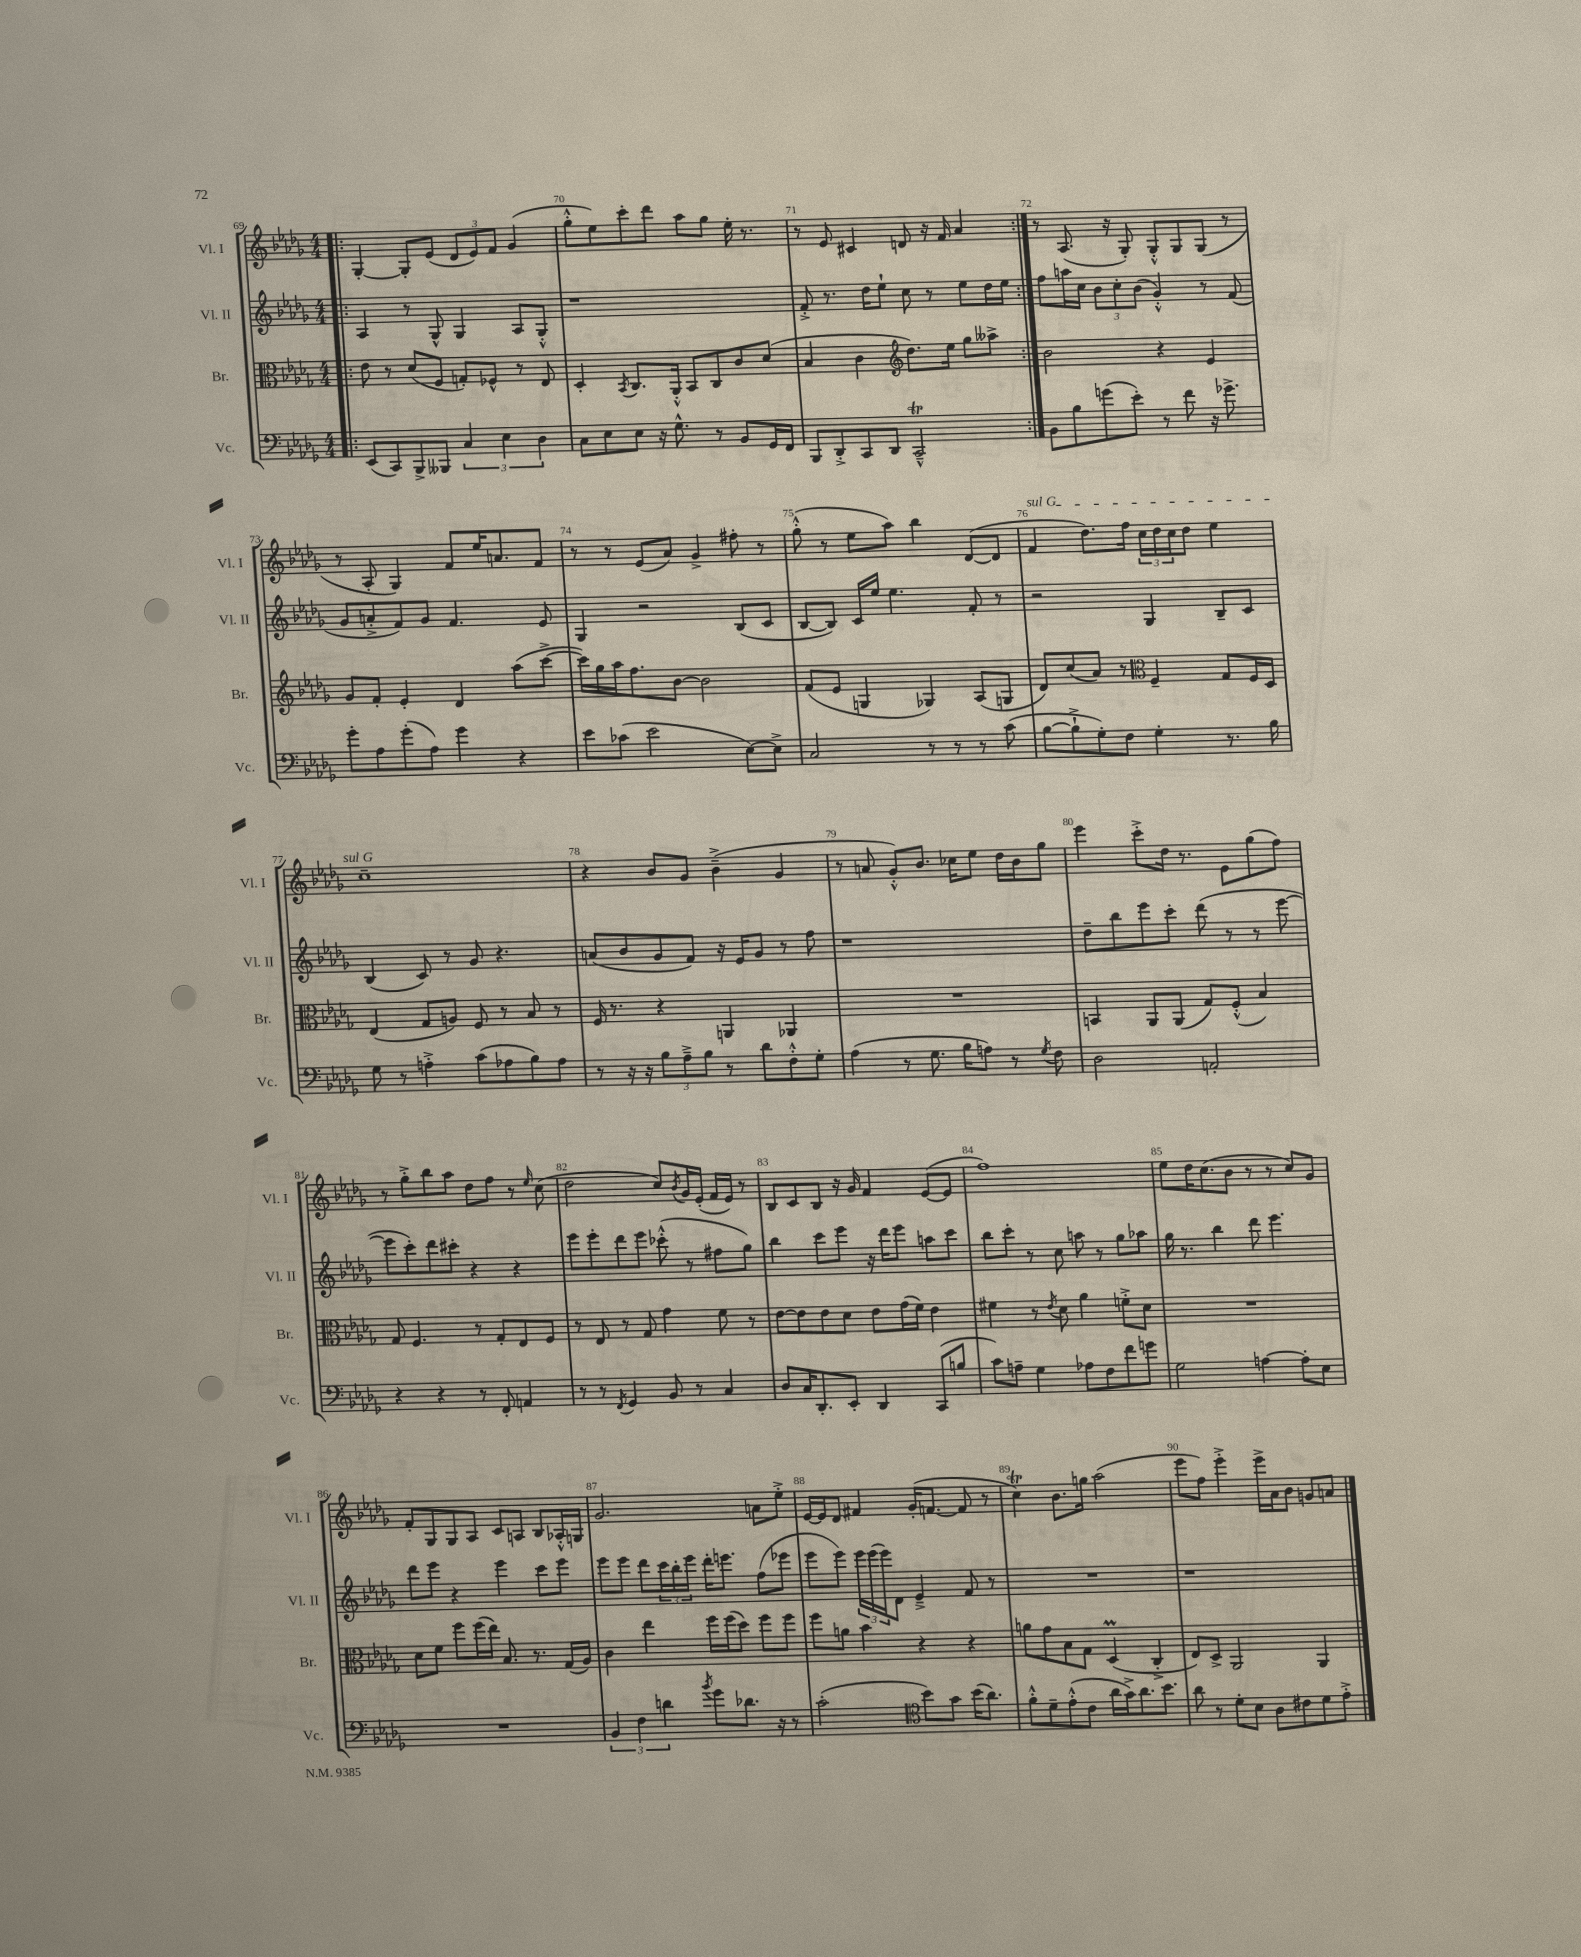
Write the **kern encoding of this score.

**kern	**kern	**kern	**kern
*staff4	*staff3	*staff2	*staff1
*clefF4	*clefC3	*clefG2	*clefG2
*k[b-e-a-d-g-]	*k[b-e-a-d-g-]	*k[b-e-a-d-g-]	*k[b-e-a-d-g-]
*M4/4	*M4/4	*M4/4	*M4/4
=!|:	=!|:	=!|:	=!|:
(8EE-/L	8e-\	4A-/	[4G-'/
8CC/)	8r	.	.
8BBB-^/	(8d-/L	8r	8G-'/]L
8BBB--/J	8F/J	8G-^^/	(8e-/J
6C/	8G'/L)	4G-/	12d-/L
.	.	.	12e-/)
.	8F-^^/J	.	.
6E-\	.	.	12f/J
.	8r	8A-/L	(4g-/
6D-\	.	.	.
.	8E-/	8G-'^^/J	.
=	=	=	=
8C\L	4D-'/	1r	8gg-'^^\L
8E-\	.	.	8ee-\)
.	8qBB-/	.	.
8E-\J	8.C/L	.	8ccc'\
16r	.	.	8ddd-\J
8.G-^^\	16AA-'^^/Jk	.	.
.	8BB-/L	.	8aa-\L
8r	8C/	.	8gg-\J
8BB-/L	8c/	.	16ee-'\
.	.	.	8.r
16GG-/L	(8d-/J	.	.
16FF/JJ	.	.	.
=	=	=	=
8BBB-/L	4B-/	8f'^/	8r
8DD-'^/	.	8.r	8e-/
8CC/	4c\	.	4c#/
.	.	16dd-\LK	.
8DD-/J	.	8ee-`\J	.
*	*clefG2	*	*
2CC~^^/	8.dd-\L)	8cc\	8d/
.	.	8r	16r
.	16ee-\Jk	.	16f/
.	8gg-\L	8ee-\L	4a-/
.	8aa--^\J	16dd-\L	.
.	.	16ee-\JJ	.
=:|!	=:|!	=:|!	=:|!
8BB-\L	2b-\	8ff\L	8r
8B-\	.	16aa\L	(8.A-/
.	.	16cc\JJ	.
(8g\	.	12b-\L	.
.	.	.	16r
.	.	12cc'\	.
8e-'\J)	.	.	8G-'/)
.	.	(12b-\J	.
8r	4r	4g-'^^/)	8G-'^^/L
8f\	.	.	8G-/
16r	4e-/	8r	(8G-/J
8.g-^\	.	.	.
.	.	(8f/	8r
=	=	=	=
8g-'\L	8g-/L	8g-/L	8r
8A-\	8f'/J	8a'^/	8A-'/
(8g-'\	4e-'/	8f/)	4G-/)
8A-\J)	.	8g-/J	.
4g-\	4d-/	4.f/	8f/L
.	.	.	16ee-/K
.	.	.	8.a/
4r	(8aa-\L	.	.
.	[8ccc^\J	8e-/	8f/J
=	=	=	=
8e-\L	16ccc\]LL)	4G-/	8r
.	16gg-\	.	.
(8c-\J	16aa-\J	.	8r
.	8.ff\	.	.
2e-\	.	2r	(8e-/L
.	[8b-\J	.	8a-/J)
.	2b-\]	.	4g-^/
[8E-\L)	.	(8B-/L	8ff#'\
8E-^\]J	.	8c/J	8r
=	=	=	=
2C/	(8f/L	[8B-/L	(8gg-'^^\
.	8e-/J	8B-/]J)	8r
.	4G/	16c/LL	8ee-\L
.	.	16ee-/JJ	.
.	.	4.ee-\	8aa-\J)
8r	4G-/)	.	4bb-\
8r	.	.	.
8r	(8A-/L	8f'/	([8d-/L
(8c\	8G/J	8r	8d-/]J
=	=	=	=
[8B-\L	8d-/L)	2r	4f/
8B-`^\]	(8cc/	.	.
8G-'\)	8a-/J)	.	8.dd-\L)
8F\J	8r	.	.
.	.	.	16ff\Jk
*	*clefC3	*	*
4G-'\	4F~/	4G-/	24cc\LL
.	.	.	24dd-\
.	.	.	24cc\J
.	.	.	8dd-\J
8.r	8G-/L	8B-~/L	4ee-\
.	16F/L	8c/J	.
16B-\	16D-/JJ	.	.
=	=	=	=
8G-\	(4E-/	(4B-/	1cc~
8r	.	.	.
4A'^\	8G-/L	8c/)	.
.	8A/J)	8r	.
(8c\L	8F/	8g-/	.
8A-\	8r	4.r	.
8B-\)	8B-/	.	.
8A-\J	8r	.	.
=	=	=	=
8r	16F/	(8a/L	4r
.	8.r	.	.
16r	.	8b-/	.
16r	.	.	.
12B-\L	4r	8g-/	8b-/L
12A-~^\	.	.	.
.	.	8f/J)	8g-/J
12B-\J	.	.	.
8r	4AA/	16r	(4b-~^\
.	.	16e-/LK	.
8d-\L	.	8g-/J	.
8F'^^\	4AA-/	8r	4g-/
8G-'\J	.	8ff\	.
=	=	=	=
(4A-\	1r	1r	8r
.	.	.	8a/
8r	.	.	8g-'^^/L)
8.G-\	.	.	8.b-/J
16B-\LK	.	.	16cc-\LK
8A\J)	.	.	8ee-\J
8r	.	.	16dd-\LL
.	.	.	16b-\J
8qG-/	.	.	.
8F\	.	.	8gg-\J
=	=	=	=
2D-\	4BB/	8dd-~\L	4eee-\
.	.	8bb-\	.
.	8AA-/L	8eee-\	8ccc'^\L
.	(8AA-/J	8ccc'\J	16dd-\Jk
.	.	.	8.r
2AA'/	8G-/L)	(8ddd-\	.
.	(8F'^^/J	8r	8e-\L
.	4B-/)	8r	(8gg-\
.	.	[8eee-\	8ff\J)
=	=	=	=
4r	8G-/	8eee-\]L	8r
.	4.F/	8ccc'\)	8gg-'^\L
4r	.	8ddd-\	8bb-\
.	.	8ccc#'\J	8aa-\J
8r	8r	4r	8dd-\L
8FF'/	8G-'/L	.	8ff\J
4AA/	8E-/	4r	8r
.	.	.	16qqee-/
.	8F/J	.	(8cc\
=	=	=	=
8r	8r	8eee-\L	2dd-\
8r	8E-/	8eee-'\	.
8qFF/	.	.	.
4GG-/	8r	8ddd-\	.
.	8G-/	8eee-\J	.
8BB-/	4g-\	(8ccc-'^^\	8cc/L)
.	.	.	8qb-/
8r	.	8r	16g-/L
.	.	.	(16e-'/JJ
4C/	8f\	8ff#\L	16f/LL
.	.	.	16e-/JJ)
.	8r	8gg-\J)	8r
=	=	=	=
8D-/L	[8e-\L	4bb-\	8B-/L
16C/K	8e-\]	.	8c/
8.DD-'/	.	.	.
.	8e-\	8ccc\L	8B-/J
8EE-'/J	8d-\J	8eee-\J	16r
.	.	.	16g-/
4DD-/	8e-\L	16r	4f/
.	.	16ddd-\LK	.
.	(16g-\L	8eee-\J	.
.	16f\JJ)	.	.
(8CC/L	4e-\	8aa\L	([8e-/L
8B/J	.	8ccc\J	8e-/]J
=	=	=	=
8c\L)	4f#\	8bb-\L	1ff)
8A~\J	.	8ccc'\J	.
4G-\	8r	8r	.
.	8qe-/	.	.
.	8d-\	8cc\	.
8A-\L	4a-\	8aa\	.
8F\	.	8r	.
8f\	8f'^\L	8gg-\L	.
8g\J	8d-\J	8aa-\J	.
=	=	=	=
2G-\	1r	16gg-\	8ee-\L
.	.	8.r	.
.	.	.	16dd-\K
.	.	.	(8.cc\
.	.	4bb-\	.
.	.	.	8b-\J
[4A\	.	8ddd-\	8r
.	.	4.eee-\	8r
8A'\]L	.	.	8cc/L)
8E-\J	.	.	8g-/J
=	=	=	=
1r	8d-\L	8ddd-\L	8f'/L
.	8f\J	8eee-\J	8G-/
.	8ff\L	4r	8G-/
.	(16ff\L	.	8A-/J
.	16ee-\JJ)	.	.
.	8.B-/	4eee-\	8c/L
.	.	.	8A/J
.	8.r	.	.
.	.	8ccc\L	8B-/L
.	(16G-/LL	8eee-\J	16A-'^^/L
.	16A-/JJ)	.	16G/JJ
=	=	=	=
6BB-/	4c\	8eee-\L	2.g-/
.	.	8eee-\J	.
6F\	.	.	.
.	4ee-\	8ddd-\L	.
6d\	.	.	.
.	.	24ccc\L	.
.	.	24bb-'\	.
.	.	24eee-\JJ	.
8qb-/	.	.	.
8g-\L	16ff\LL	16ddd-'\LK	.
.	(16ff\J	8.eee\J	.
8.d-\J	8dd-\J)	.	.
.	8ff\L	(8ff\L	8a\L
16r	.	.	.
8r	8ff\J	8eee-\J	8ee-'^\J
=	=	=	=
(2c'\	8ff\L	8eee-\L	[16e-/LL
.	.	.	16e-/]J
.	8a\J	8eee-\J)	8d-/J
.	4b-\	24eee-\LL	4f#/
.	.	(24eee-\	.
.	.	24eee-\J)	.
.	.	8d-\J	.
*clefC4	*	*	*
8b-\L)	4r	4e-~^/	(16g-'/LK
.	.	.	[8.f/J
8g-\J	.	.	.
(16b-\LK	4r	8f/	8f/]
8.a-\J)	.	.	.
.	.	8r	8r
=	=	=	=
8f'^^\L	8a\L	1r	4cc\)
8d-~\	8g-\	.	.
(8e-'^^\	8B-\	.	8.b-\L
8c\J	8G-\J	.	.
.	.	.	16gg\Jk
16a-\LL	(4D-/	.	(2aa-\
16g-^\J)	.	.	.
8.a-\	.	.	.
.	4C'^/	.	.
8.b-\J	.	.	.
=	=	=	=
8a-\	8E-/L)	1r	8eee-\L
8r	8D-^/J	.	8ff\J)
8d-'\L	2AA-/	.	4eee-'^\
8B-\J	.	.	.
8A-\L	.	.	16eee-^\LL
.	.	.	16a-\J
8c#\	.	.	8b-\J
8d-\	4AA-/	.	8g/L
8e-'^\J	.	.	8a/J
==	==	==	==
*-	*-	*-	*-
